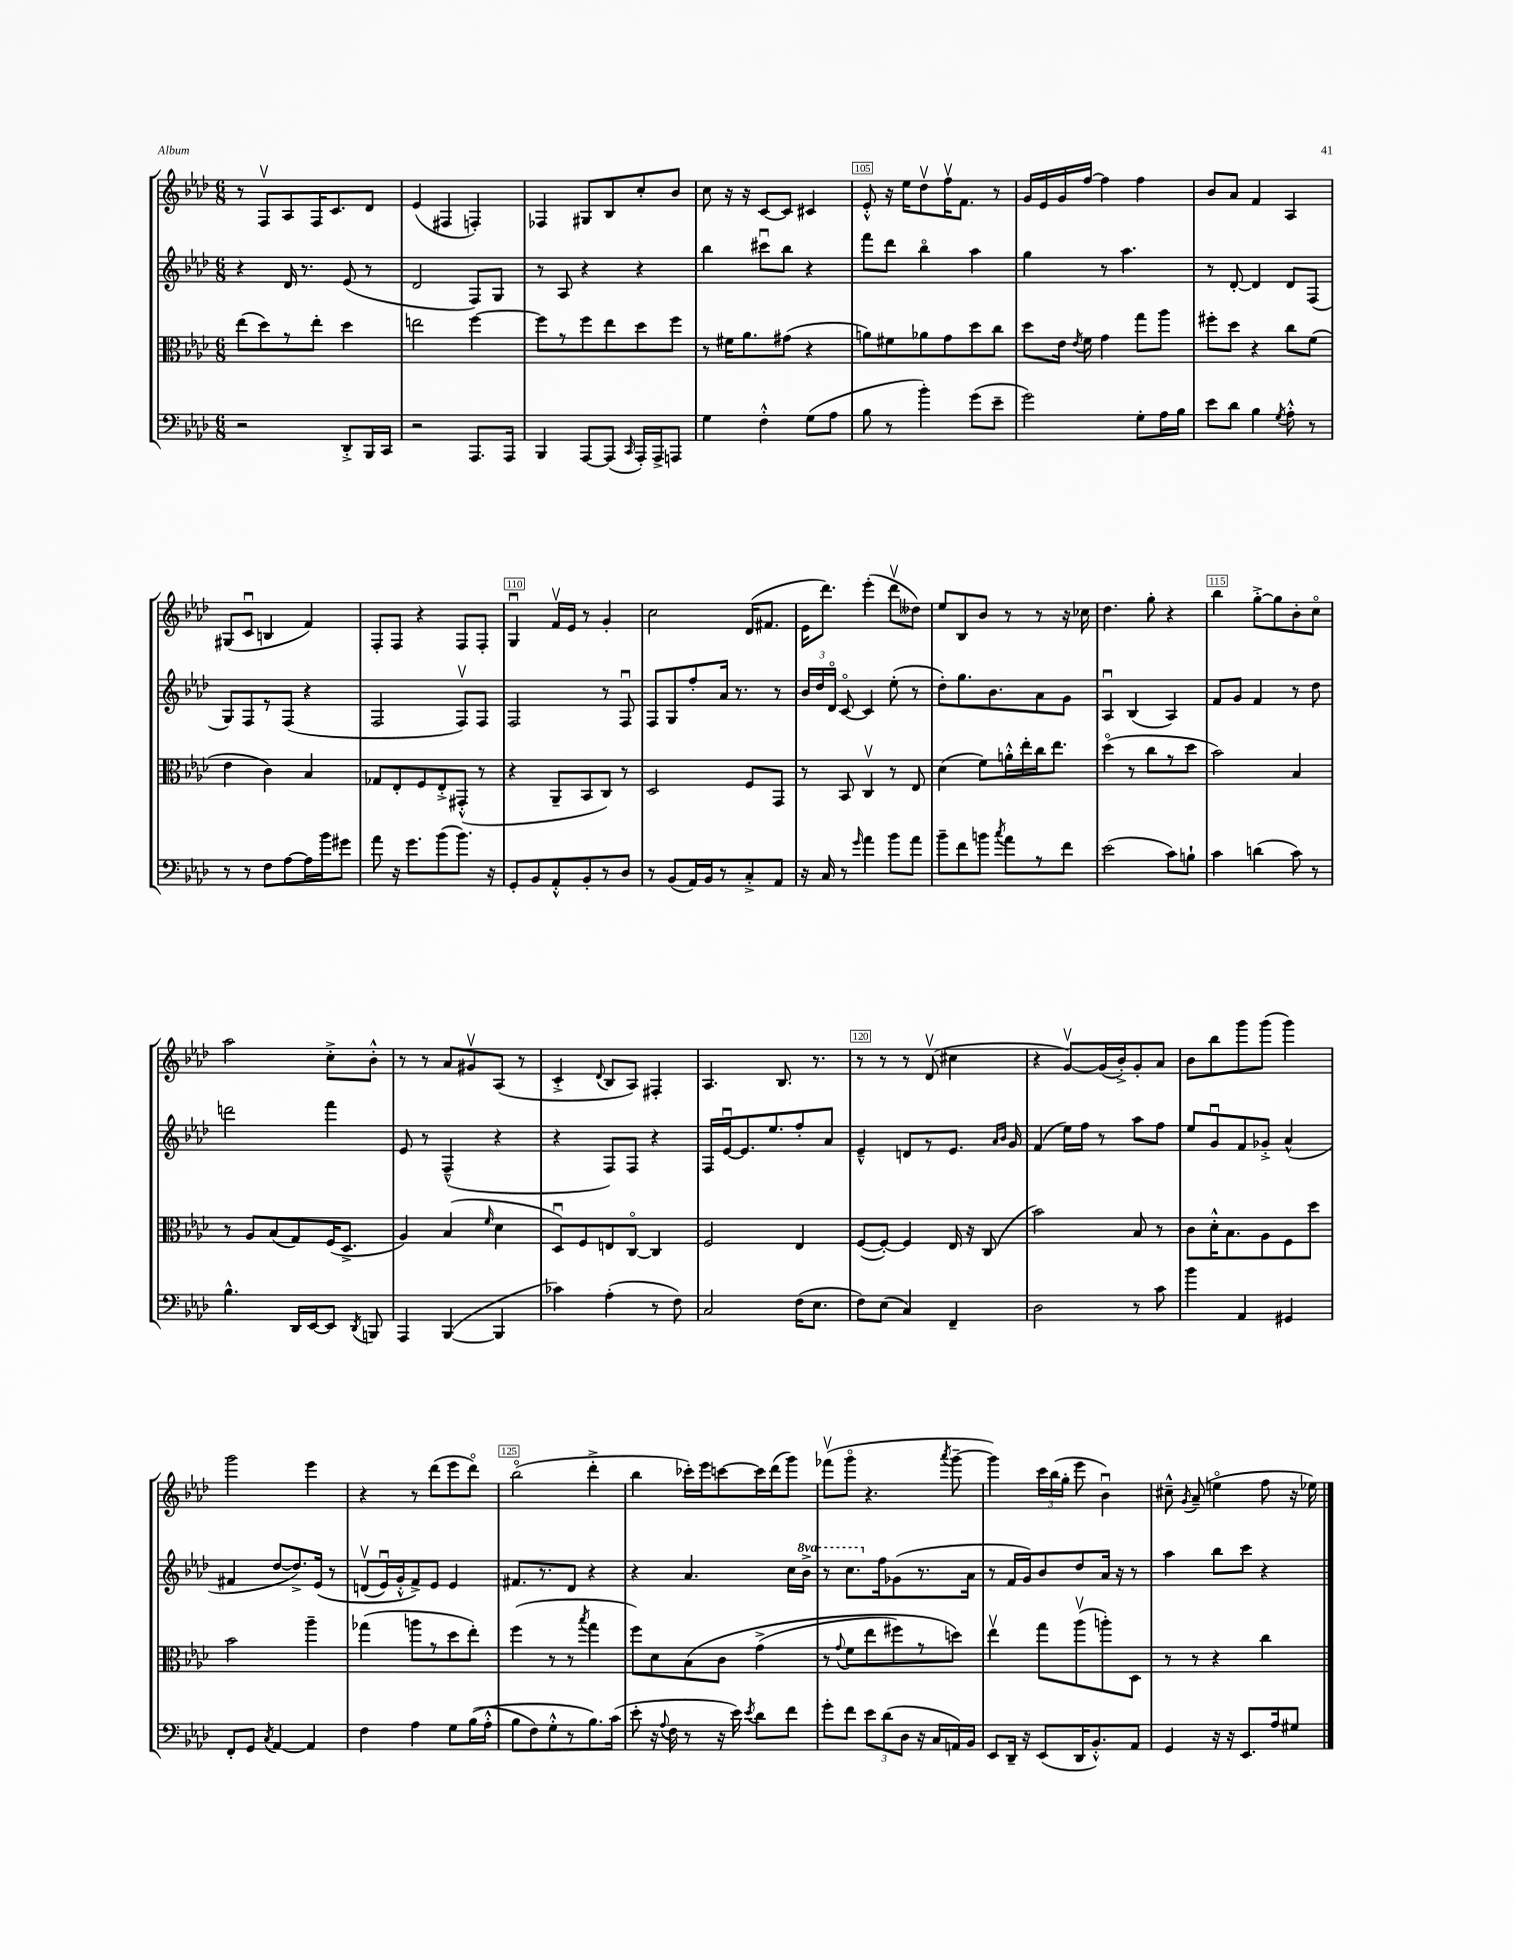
<<
\new StaffGroup <<
\new Staff = "s0" {
    \clef treble \key aes \major \numericTimeSignature \time 6/8
    \autoBeamOff r8 f8[\upbow aes8 f16 c'8. des'8] |
    ees'4( fis4 f4-.) |
    fes4 gis8[ bes8 c''8-. bes'8] |
    c''8 r16 r16 c'8[~ c'8] cis'4 |
    ees'8-.-^ r16 ees''16[ des''8\upbow f''16\upbow f'8.] r8 |
    g'16[ ees'16 g'16 f''16]~ f''4 f''4 |
    bes'8[ aes'8] f'4 aes4 |
    gis8[( c'8]\downbow b4 f'4) |
    f8[-. f8] r4 f8[ f8]-. |
    g4\downbow f'16[\upbow ees'16] r8 g'4-. |
    c''2 des'16[( fis'8.] |
    ees'16[ des'''8.]) ees'''4-.( des'''8[\upbow deses''8]) |
    ees''8[ bes8 bes'8] r8 r8 r16 ces''16 |
    des''4. g''8-. r4 |
    bes''4 g''8[~-.-> g''8 bes'8-. c''8]\flageolet |
    aes''2 c''8[-.-> bes'8]-.-^ |
    r8 r8 aes'8[ gis'8\upbow aes8]( r8 |
    c'4-.-> \appoggiatura { des'8 } bes8[ aes8]) fis4-. |
    aes4. bes8. r8. |
    r8 r8 r8 des'8\upbow( cis''4 |
    r4 g'8[~\upbow) g'16( bes'16-.->) g'8-. aes'8] |
    bes'8[ bes''8 g'''8 g'''8]( g'''4) |
    g'''2 ees'''4 |
    r4 r8 des'''8[( ees'''8 des'''8]\flageolet) |
    bes''2\flageolet( des'''4-.-> |
    bes''4 ces'''16[-.) ees'''16 c'''8~ c'''16 des'''16( g'''8]) |
    fes'''8[\upbow( g'''8]\flageolet r4. \acciaccatura { aes'''8 } g'''8~-- |
    g'''4) \tuplet 3/2 { c'''16[ bes''16( g''16]-. } ees'''8 bes'4\downbow) |
    cis''8---^ \acciaccatura { g'8 } aes'8--( e''4\flageolet f''8 r16 ees''16) \bar "|." |
}
\new Staff = "s1" {
    \clef treble \key aes \major \numericTimeSignature \time 6/8 \set Staff.ottavationMarkups = #ottavation-simple-ordinals
    \autoBeamOff r4 des'16 r8. ees'8( r8 |
    des'2 f8[) g8] |
    r8 aes8 r4 r4 |
    bes''4 cis'''8[\downbow bes''8] r4 |
    f'''8[ des'''8] bes''4\flageolet aes''4 |
    g''4 r8 aes''4. |
    r8 des'8~-. des'4 des'8[ f8]( |
    g8[) f8 r8 f8]( r4 |
    f2 f8[\upbow) f8] |
    f2 r8 f8\downbow |
    f8[ g8 f''8-. aes'16] r8. r8 |
    \tuplet 3/2 { bes'16[ des''16 des'16]\flageolet } c'8~\flageolet c'4 ees''8-.( r8 |
    des''8[-.) g''8. bes'8. aes'8 g'8] |
    aes4\downbow bes4( aes4) |
    f'8[ g'8] f'4 r8 des''8 |
    d'''2 f'''4 |
    ees'8 r8 f4---^( r4 |
    r4 f8[) f8] r4 |
    f16[ ees'16~\downbow ees'8. ees''8. f''8-. aes'8] |
    ees'4---^ d'8[ r8 ees'8.] \grace { aes'16[ bes'16] } g'16 |
    f'4( ees''16[) f''16] r8 aes''8[ f''8] |
    ees''8[ g'8\downbow f'8 ges'8]-.-> aes'4-^( |
    fis'4 des''8[~ des''8.->) ees'16]\( r8 |
    d'8[\upbow( ees'16\downbow) g'16-.-^ f'8->\) ees'8] ees'4 |
    fis'8.[ r8. des'8] r4 |
    r4 aes'4. c''16[ \ottava #1 bes''16]-> |
    r8 c'''8.[ \ottava #0 f''16 ges'8( r8. aes'16] |
    r8 f'16[ g'16) bes'8 des''8 aes'16] r16 r8 |
    aes''4 bes''8[ c'''8] r4 \bar "|." |
}
\new Staff = "s2" {
    \clef alto \key aes \major \numericTimeSignature \time 6/8
    \autoBeamOff ees''8[( des''8) r8 ees''8]-. des''4 |
    e''2 f''4~ |
    f''8[ r8 f''8 ees''8 des''8 f''8] |
    r8 fis'16[ aes'8. gis'8]( r4 |
    a'8[) fis'8 aes'8 g'8 des''8 c''8] |
    des''8[ ees'16] \acciaccatura { ees'8 } f'16 g'4 g''8[ aes''8] |
    fis''8[-. des''8] r4 c''8[ f'8]( |
    ees'4 c'4) bes4 |
    ges8[ ees8-. f8 ees8-.-> gis,8]-.-^( r8 |
    r4 aes,8[-- bes,8 c8]) r8 |
    des2 f8[ g,8] |
    r8 bes,8 c4\upbow r8 ees8 |
    des'4( f'8[) a'16-.-^ ees''16-. c''16 ees''8.] |
    des''4\flageolet( r8 c''8[ r8 des''8] |
    bes'2) bes4 |
    r8 aes8[ bes8( g8) f16( des8.]-> |
    aes4) bes4( \grace { f'16 } des'4 |
    des8[\downbow) f8 e8 c8]~\flageolet c4 |
    f2 ees4 |
    f8[~( f8]~-.) f4 ees16 r16 c8( |
    bes'2) bes8 r8 |
    c'8[ des'16-.-^ bes8. aes8 f8 des''8] |
    bes'2 aes''4-- |
    ges''4( a''8[ r8 des''8 ees''8]-.) |
    f''4( r8 r8 \acciaccatura { bes''8 } g''4 |
    f''8[) des'8 bes8\( c'8] g'4->( |
    r8 \appoggiatura { g'8 } f'8[ ees''8 fis''8) r8 d''8]\) |
    ees''4\upbow g''8[ aes''8\upbow( a''8-.) des8] |
    r8 r8 r4 c''4 \bar "|." |
}
\new Staff = "s3" {
    \clef bass \key aes \major \numericTimeSignature \time 6/8
    \autoBeamOff r2 des,8[-.-> bes,,16 c,16] |
    r2 aes,,8.[ aes,,16] |
    bes,,4 aes,,8[~ aes,,8]( \grace { c,16 } aes,,16[-.) aes,,16-> a,,8] |
    g4 f4-.-^ g8[( aes8] |
    bes8 r8 bes'4-.) g'8[( ees'8]-- |
    g'2) g8[-. aes16 bes16] |
    ees'8[ des'8] bes4 \acciaccatura { g8 } aes8-.-^ r8 |
    r8 r8 f8[ aes8~ aes16 bes'16 gis'8] |
    aes'8 r16 g'8.[ bes'8( bes'8.]) r16 |
    g,8[-. bes,8 aes,8-.-^ bes,8-. r8 des8] |
    r8 bes,8[( aes,16) bes,16 r8 c8-.-> aes,8] |
    r16 c16 r8 \grace { g'16 } aes'4 bes'8[ aes'8] |
    bes'8[-- f'8 b'8] \acciaccatura { c''8 } aes'8[ r8 f'8] |
    ees'2( c'8[) b8]-! |
    c'4 d'4( c'8) r8 |
    bes4.-^ des,16[ ees,16~ ees,8] \acciaccatura { des,8 } b,,8 |
    aes,,4 bes,,4~( bes,,4 |
    ces'4) aes4-.( r8 f8) |
    c2 f16[( ees8.] |
    f8[) ees8]( c4) f,4-- |
    des2 r8 c'8 |
    bes'4 aes,4 gis,4 |
    f,8[-. g,8] \acciaccatura { c8 } aes,4~ aes,4 |
    f4 aes4 g8[ bes16(\( aes16]-.-^ |
    bes8[ f8) g8-.-^ r8 bes8.\) c'16]( |
    ees'8-. r16 \appoggiatura { aes8 } f16 r8 r16 ees'16) \acciaccatura { ees'8 } des'8[ f'8] |
    g'8[-. f'8] \tuplet 3/2 { ees'8[ des'8( des8] } r16 c16[ a,16) bes,16] |
    ees,8[ des,16]-- r16 ees,8[( des,16 bes,8.-.-^) aes,8] |
    g,4 r16 r16 ees,8.[ aes16 gis8] \bar "|." |
}
>>
>>
\layout { \context { \Score currentBarNumber = #101 \override BarNumber.break-visibility = ##(#f #t #t) barNumberVisibility = #(every-nth-bar-number-visible 5) \override BarNumber.stencil = #(make-stencil-boxer 0.1 0.3 ly:text-interface::print) } }
